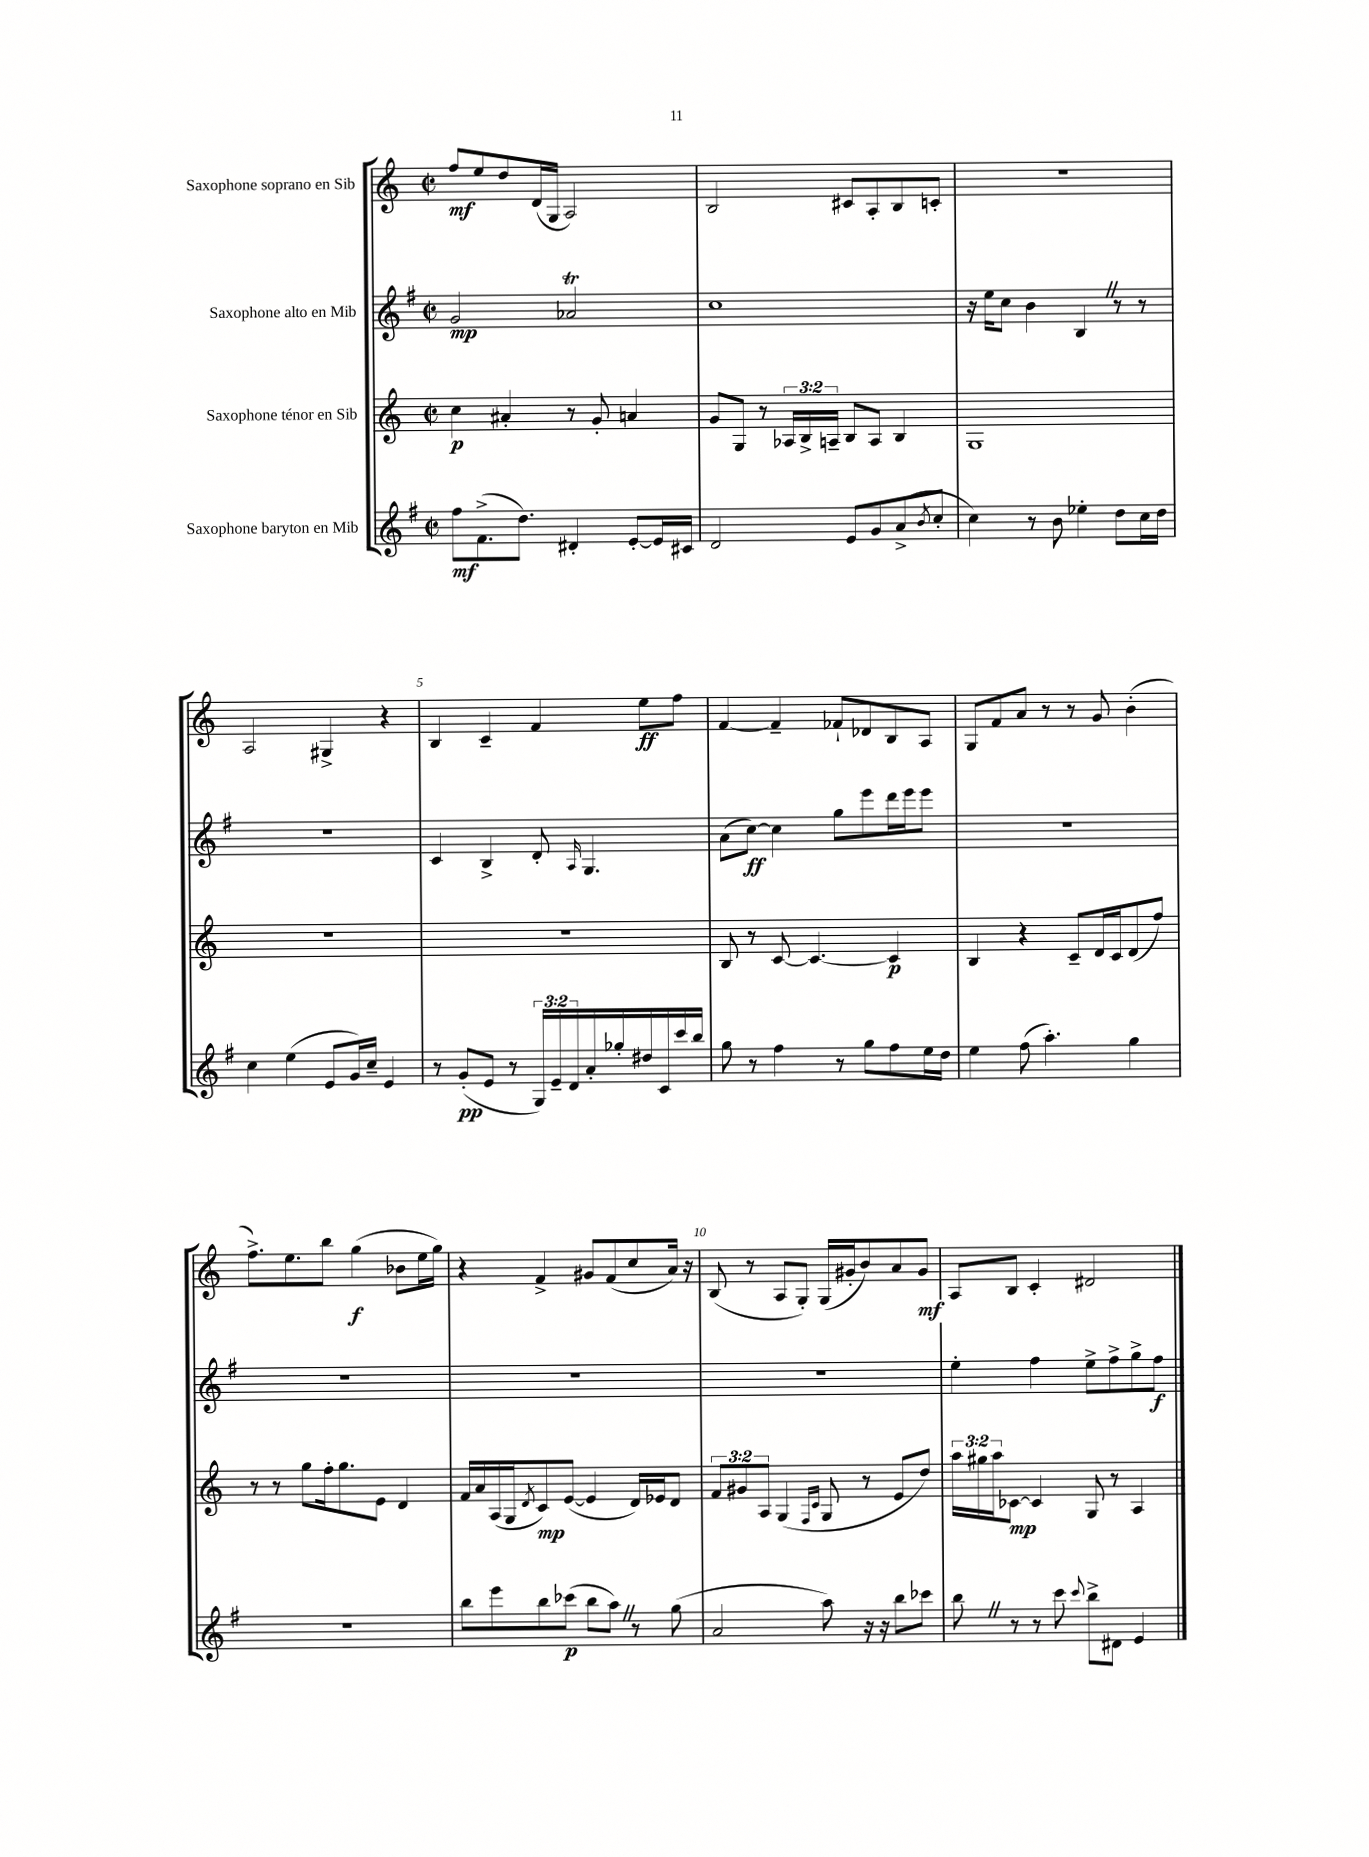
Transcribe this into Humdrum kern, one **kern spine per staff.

**kern	**kern	**kern	**kern
*staff4	*staff3	*staff2	*staff1
*clefG2	*clefG2	*clefG2	*clefG2
*k[f#]	*k[]	*k[f#]	*k[]
*M2/2	*M2/2	*M2/2	*M2/2
*met(c|)	*met(c|)	*met(c|)	*met(c|)
8ff#\L	4cc\	2g/	8ff/L
(8.f#^\	.	.	8ee/
.	4a#'/	.	8dd/
8.dd\J)	.	.	.
.	.	.	(16d/L
.	.	.	16G/JJ
4d#'/	8r	2a-/	2A/)
.	8g'/	.	.
[8e'/L	4a/	.	.
16e/]L	.	.	.
16c#/JJ	.	.	.
=	=	=	=
2d/	8g/L	1cc	2B/
.	8G/J	.	.
.	8r	.	.
.	24A-/LL	.	.
.	24B^/	.	.
.	24A~/JJ	.	.
8e/L	8B/L	.	8c#/L
8g/	8A/J	.	8A'/
(8a^/	4B/	.	8B/
8qb/	.	.	.
8cc'/J	.	.	8c'/J
=	=	=	=
4cc\)	1G	16r	1r
.	.	16ee\LK	.
.	.	8cc\J	.
8r	.	4b\	.
8b\	.	.	.
4ee-'\	.	4B/	.
8dd\L	.	8r	.
16cc\L	.	8r	.
16dd\JJ	.	.	.
=	=	=	=
4cc\	1r	1r	2A/
(4ee\	.	.	.
8e/L	.	.	4G#^/
16g/L)	.	.	.
16cc~/JJ	.	.	.
4e/	.	.	4r
=	=	=	=
8r	1r	4c/	4B/
(8g'/L	.	.	.
8e/J	.	4B^/	4c~/
8r	.	.	.
24G/LL)	.	8d'/	4f/
24e~/	.	.	.
24d/	.	.	.
.	.	16qqA/	.
16a'/	.	4.G/	.
16gg-'/	.	.	.
16dd#/	.	.	8ee\L
16c/	.	.	.
16ccc/	.	.	8ff\J
16bb/JJ	.	.	.
=	=	=	=
8gg\	8B/	(8a\L	[4f/
8r	8r	[8cc\J)	.
4ff#\	[8c/	4cc\]	4f~/]
.	4.c/_	.	.
8r	.	8gg\L	8f-`/L
8gg\L	.	8eee\	8d-/
8ff#\	4c/]	16ddd\L	8B/
.	.	16eee\J	.
16ee\L	.	8eee\J	8A/J
16dd\JJ	.	.	.
=	=	=	=
4ee\	4B/	1r	8G/L
.	.	.	8f/
(8ff#\	4r	.	8a/J
4.aa'\)	.	.	8r
.	8c~/L	.	8r
.	16d/L	.	8g/
.	16c/J	.	.
4gg\	(8d/	.	(4b'\
.	8ff/J)	.	.
=	=	=	=
1r	8r	1r	8.ff^\L)
.	8r	.	.
.	.	.	8.ee\
.	8gg\L	.	.
.	16ff'\k	.	8bb\J
.	8.gg\	.	.
.	.	.	(4gg\
.	8e\J	.	.
.	4d/	.	8b-\L
.	.	.	16ee\L
.	.	.	16gg\JJ)
=	=	=	=
8bb\L	16f/LL	1r	4r
.	16a/	.	.
8eee\	(16A/	.	.
.	16G/J	.	.
.	8qd/	.	.
8bb\	8c/)	.	4f^/
(8ccc-\J	([8e/J	.	.
8bb\L	4e/]	.	8g#/L
8aa\J)	.	.	(8f/
8r	16d/LL)	.	8cc/
.	16e-/J	.	.
(8gg\	8d/J	.	16a/Jk)
.	.	.	16r
=	=	=	=
2a/	12f/L	1r	(8B/
.	12g#/	.	.
.	.	.	8r
.	12A/J	.	.
.	(4G/	.	8A/L
.	.	.	8G'/J)
.	16qqF/LL	.	.
.	16qqc/JJ	.	.
8aa\)	8G/	.	(16G/LL
.	.	.	16g#'/J
16r	8r	.	8b/)
16r	.	.	.
8bb\L	8e/L	.	8a/
8ccc-\J	8dd/J)	.	8g#/J
=	=	=	=
8bb\	24aa\LL	4ee'\	8A/L
.	24gg#\	.	.
.	24aa\J	.	.
8r	[8c-\J	.	8B/J
8r	4c-/]	4ff#\	4c'/
8ccc\	.	.	.
8qqccc/	.	.	.
8bb^\L	8G/	8ee^\L	2d#/
8d#\J	8r	8ff#^\	.
4e/	4A/	8gg^\	.
.	.	8ff#\J	.
==	==	==	==
*-	*-	*-	*-
